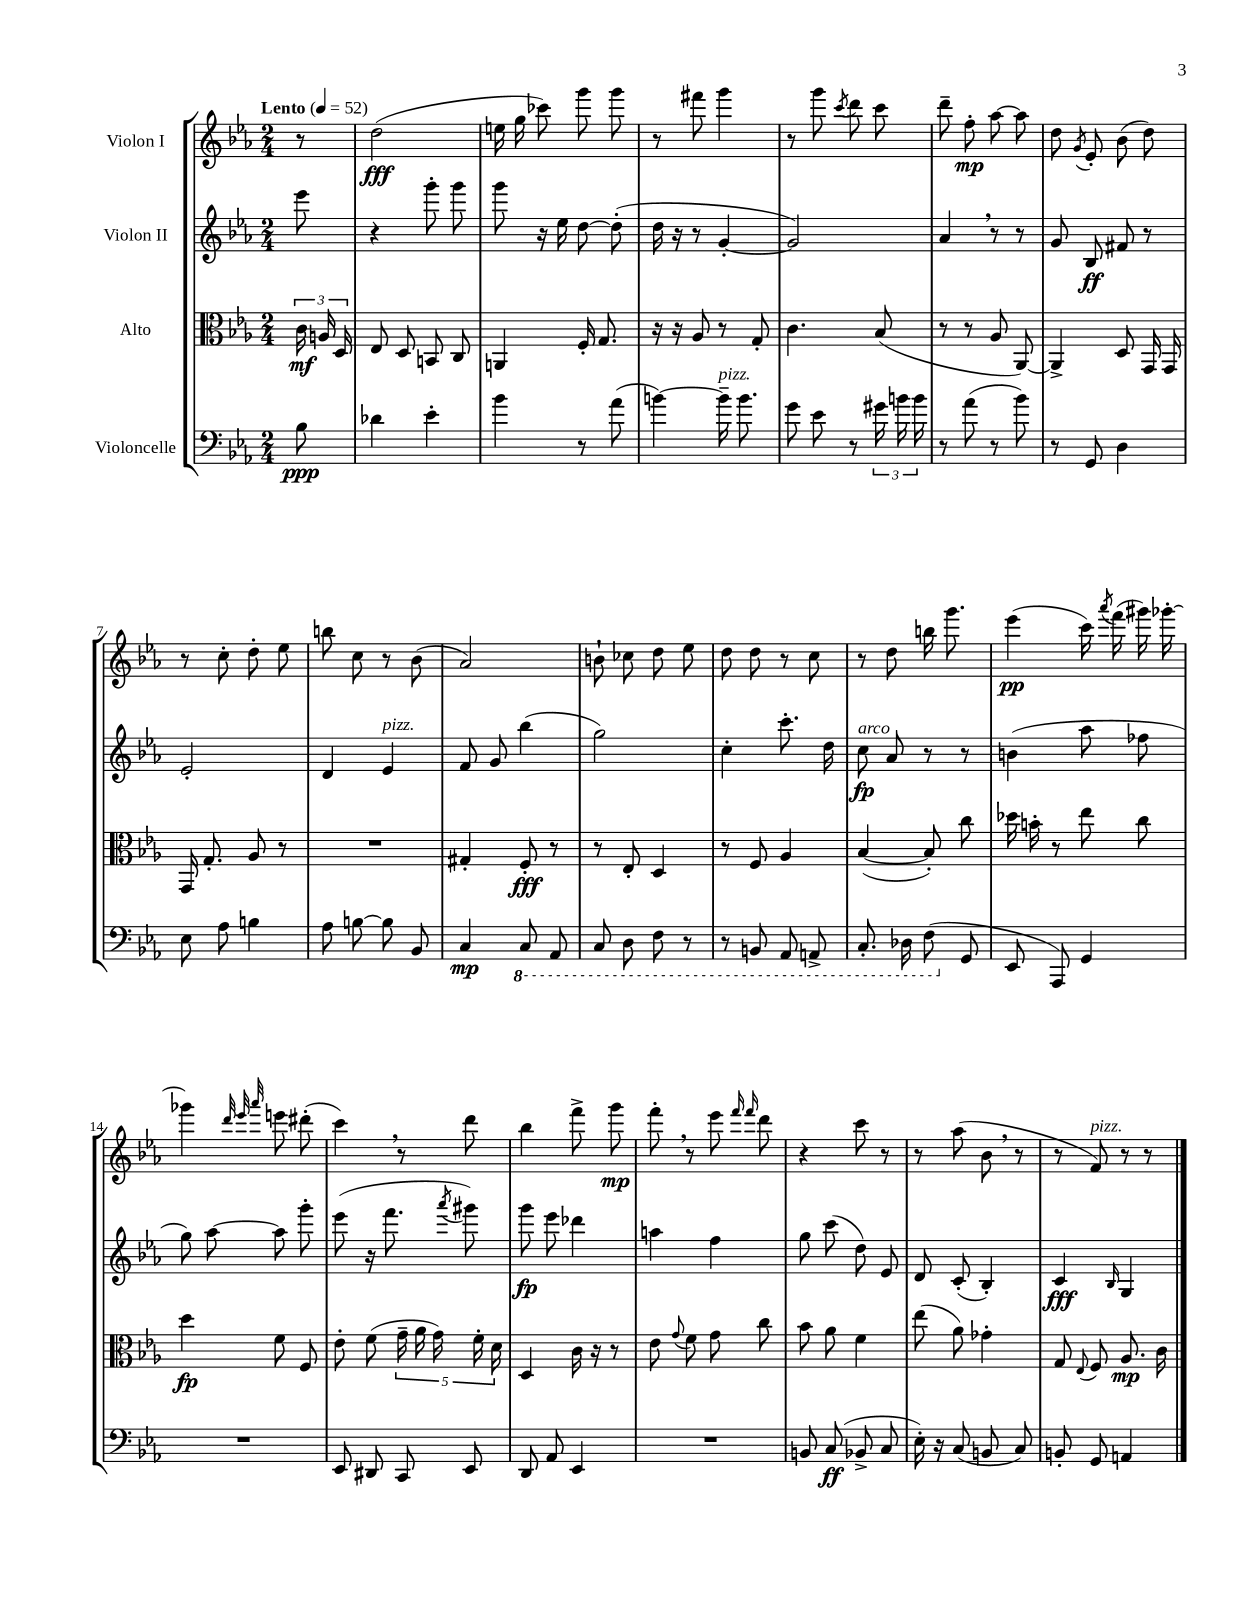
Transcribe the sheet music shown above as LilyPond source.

<<
\new StaffGroup <<
\new Staff = "s0" \with { instrumentName = "Violon I" } {
    \clef treble \key ees \major \numericTimeSignature \time 2/4 \partial 8 \tempo "Lento" 4 = 52
    \autoBeamOff r8 |
    d''2\fff( |
    e''16 g''16 ces'''8) g'''8 g'''8 |
    r8 fis'''8 g'''4 |
    r8 g'''8 \acciaccatura { c'''8 } d'''8 c'''8 |
    d'''8-- f''8-.\mp aes''8~ aes''8 |
    d''8 \acciaccatura { g'8 } ees'8-. bes'8( d''8) |
    r8 c''8-. d''8-. ees''8 |
    b''8 c''8 r8 bes'8( |
    aes'2) |
    b'8-! ces''8 d''8 ees''8 |
    d''8 d''8 r8 c''8 |
    r8 d''8 b''16 g'''8. |
    ees'''4\pp( c'''16) \acciaccatura { aes'''8 } f'''16( gis'''16) ges'''16~-. |
    ges'''4 \grace { d'''32 ees'''32 aes'''32 } e'''8 dis'''8-.( |
    c'''4) \breathe r8 d'''8 |
    bes''4 f'''8-> g'''8\mp |
    f'''8-. \breathe r8 ees'''8 \grace { f'''16 f'''16 } d'''8 |
    r4 c'''8 r8 |
    r8 aes''8( bes'8 \breathe r8 |
    r8 f'8^\markup { \italic "pizz." }) r8 r8 \bar "|." |
}
\new Staff = "s1" \with { instrumentName = "Violon II" } {
    \clef treble \key ees \major \numericTimeSignature \time 2/4 \partial 8
    \autoBeamOff ees'''8 |
    r4 g'''8-. g'''8 |
    g'''8 r16 ees''16 d''8~ d''8-.( |
    d''16 r16 r8 g'4~-. |
    g'2) |
    aes'4 \breathe r8 r8 |
    g'8 bes8\ff fis'8 r8 |
    ees'2-. |
    d'4 ees'4^\markup { \italic "pizz." } |
    f'8 g'8 bes''4( |
    g''2) |
    c''4-. c'''8.-. d''16 |
    c''8\fp^\markup { \italic "arco" } aes'8 r8 r8 |
    b'4( aes''8 fes''8 |
    g''8) aes''8~ aes''8 g'''8-. |
    ees'''8( r16 f'''8. \acciaccatura { aes'''8 } gis'''8) |
    g'''8\fp ees'''8 des'''4 |
    a''4 f''4 |
    g''8 c'''8( d''8) ees'8 |
    d'8 c'8-.( bes4-.) |
    c'4\fff \grace { bes16 } g4 \bar "|." |
}
\new Staff = "s2" \with { instrumentName = "Alto" } {
    \clef alto \key ees \major \numericTimeSignature \time 2/4 \partial 8
    \autoBeamOff \tuplet 3/2 { c'16\mf a16 d16 } |
    ees8 d8 b,8 c8 |
    a,4 f16-. g8. |
    r16 r16 aes8 r8 g8-. |
    c'4. bes8( |
    r8 r8 aes8 aes,8~) |
    aes,4-> d8 g,16 g,16 |
    g,16 g8.-. aes8 r8 |
    R2 |
    gis4-. f8-.\fff r8 |
    r8 ees8-. d4 |
    r8 f8 aes4 |
    bes4~( bes8-.) c''8 |
    des''16 b'16-. r8 ees''8 c''8 |
    d''4\fp f'8 f8 |
    ees'8-. f'8( \tuplet 5/4 { g'16-- aes'16 g'16) f'16-. d'16 } |
    d4 c'16 r16 r8 |
    ees'8 \appoggiatura { g'8 } f'8 g'8 c''8 |
    bes'8 aes'8 f'4 |
    ees''8( aes'8) ges'4-. |
    g8 \appoggiatura { ees8 } f8 aes8.\mp c'16 \bar "|." |
}
\new Staff = "s3" \with { instrumentName = "Violoncelle" } {
    \clef bass \key ees \major \numericTimeSignature \time 2/4 \partial 8
    \autoBeamOff bes8\ppp |
    des'4 ees'4-. |
    bes'4 r8 aes'8( |
    b'4~) b'16--^\markup { \italic "pizz." } b'8. |
    g'8 ees'8 r8 \tuplet 3/2 { gis'16 b'16 b'16 } |
    r8 aes'8( r8 bes'8) |
    r8 g,8 d4 |
    ees8 aes8 b4 |
    aes8 b8~ b8 bes,8 |
    c4\mp \ottava #-1 c,8 aes,,8 |
    c,8 d,8 f,8 r8 |
    r8 b,,8 aes,,8 a,,8-> |
    c,8.-. des,16 f,8( \ottava #0 g,8 |
    ees,8 aes,,8) g,4 |
    R2 |
    ees,8 dis,8 c,8 ees,8 |
    d,8 aes,8 ees,4 |
    R2 |
    b,8 c8\ff( bes,8-> c8 |
    ees16-.) r16 c8( b,8 c8) |
    b,8-. g,8 a,4 \bar "|." |
}
>>
>>
